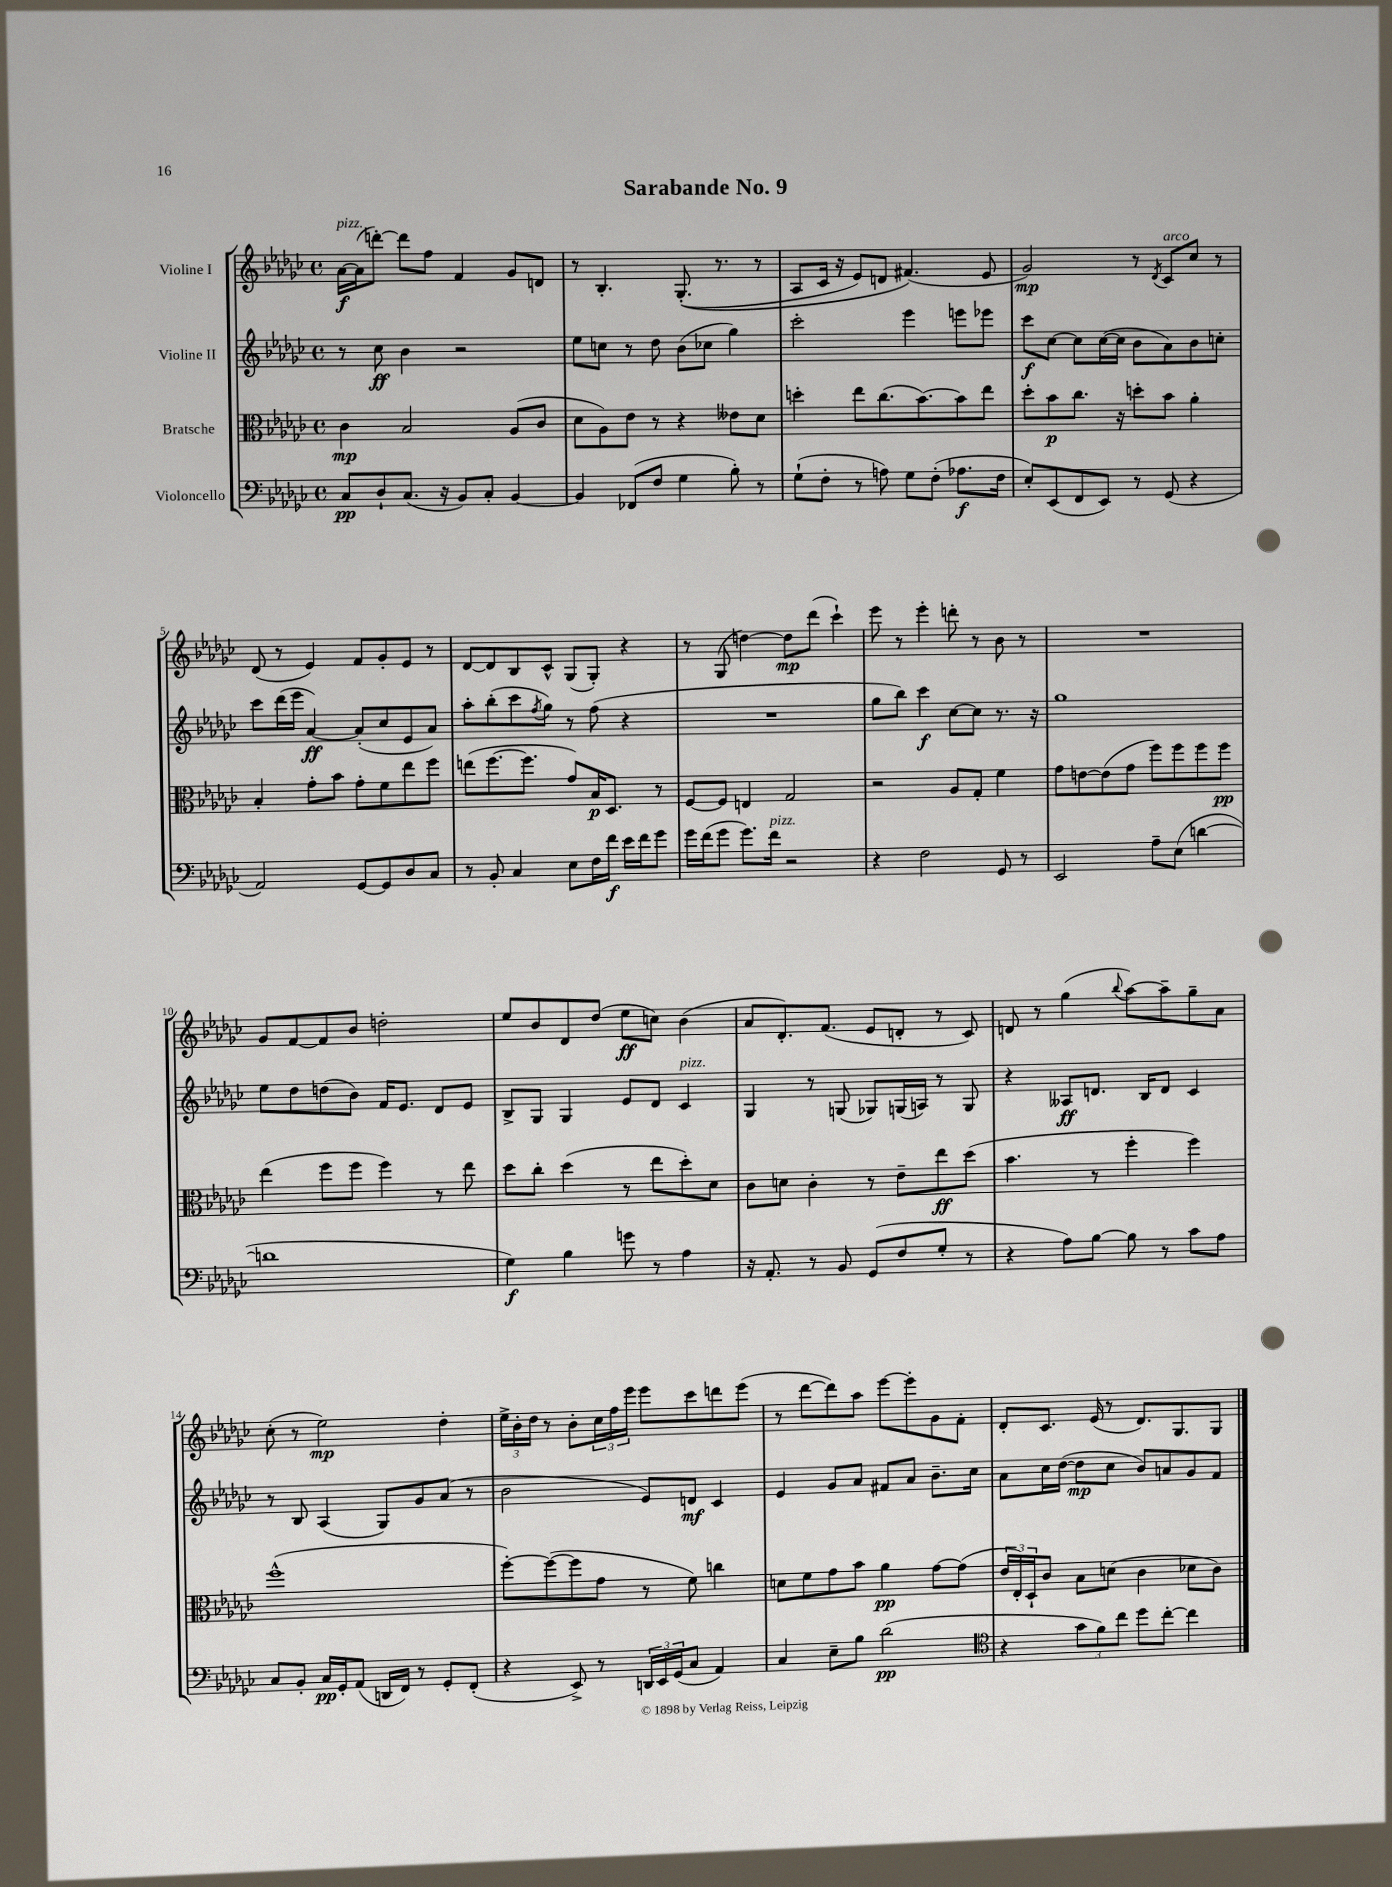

**kern	**kern	**kern	**kern
*staff4	*staff3	*staff2	*staff1
*clefF4	*clefC3	*clefG2	*clefG2
*k[b-e-a-d-g-c-]	*k[b-e-a-d-g-c-]	*k[b-e-a-d-g-c-]	*k[b-e-a-d-g-c-]
*M4/4	*M4/4	*M4/4	*M4/4
*met(c)	*met(c)	*met(c)	*met(c)
8C-	4c-	8r	[16a-
.	.	.	(16a-]
8D-`	.	8cc-	[8ddd')
(8.C-	2B-	4b-	8ddd]
.	.	.	8ff
16r	.	.	.
8BB-)	.	2r	4f
8C-'	.	.	.
[4BB-	(8A-	.	8g-
.	8c-	.	8d
=	=	=	=
4BB-]	8d-	8ee-	8r
.	8A-)	8cc	4.B-'
(8FF-	8e-	8r	.
8F	8r	8dd-	.
4G-	4r	(8b-	&((8.G-'
.	.	8cc-	.
.	.	.	8.r
8B-')	8e--	4gg-)	.
8r	8d-	.	8r
=	=	=	=
(8G-`	4dd'	2ccc-'	8A-
8F'	.	.	16c-
.	.	.	16r
8r	8ee-	.	8e-)
8A)	(8.cc-	.	8d
8G-	.	4eee-	(4.f#&)
.	[8.b-)	.	.
(8F'	.	.	.
8.A-	8b-]	8eee	.
.	8ee-	8eee-	8e-
16F	.	.	.
=	=	=	=
8E-')	8dd-'	8ccc-	2g-)
(8EE-	8b-	[8cc-	.
8FF	8.cc-	8cc-]	.
8EE-)	.	([16cc-	.
.	16r	16cc-]	.
8r	8dd'	8b-	8r
.	.	.	8qd-
(8GG-	8b-	8a-)	8c-
4r	4a-'	8b-	8cc-
.	.	8cc'	8r
=	=	=	=
2AA-)	4B-'	8ccc-	(8d-
.	.	(16ddd-	8r
.	.	16eee-	.
.	8g-'	[4a-)	4e-)
.	8b-	.	.
[8GG-	8g-'	(8a-']	8f
8GG-]	8f	8cc-	8g-'
8D-	8ee-	8e-	8e-
8C-	8ff	8a-)	8r
=	=	=	=
8r	(8ee	8aa-'	[8d-
8BB-'	[8.ff	(8bb-'	8d-]
4C-	.	8ccc-	8B-
.	8.ff]	.	.
.	.	8qff	.
.	.	8gg-)	8c-^^
8E-	8g-)	8r	(8G-
16F	16B-	(8ff	8G-')
16f	8.D-	.	.
16e-	.	4r	4r
16f	.	.	.
8g-	8r	.	.
=	=	=	=
16g-	[8F	1r	8r
(16f	.	.	.
8g-	8F]	.	(8G-
8.g-)	4E	.	[4dd)
16f	.	.	.
2r	2G-	.	8dd]
.	.	.	(8ddd-
.	.	.	4ccc-`)
=	=	=	=
4r	2r	8gg-	8eee-
.	.	8bb-)	8r
2F	.	4ccc-	4eee-'
.	8A-	[8cc-	8ddd'
.	8G-'	8cc-]	8r
8GG-	4f	8.r	8b-
8r	.	.	8r
.	.	16r	.
=	=	=	=
2EE-	8g-	1gg-	1r
.	[8e	.	.
.	(8e]	.	.
.	8g-	.	.
8A-~	8ff)	.	.
(8E-	8ff	.	.
[4d	8ff	.	.
.	8ff	.	.
=	=	=	=
1d]	(4ee-	8ee-	8g-
.	.	8dd-	[8f
.	8ff	(8dd	8f]
.	8ff	8b-)	8b-
.	4ff)	16f	2dd'
.	.	8.e-	.
.	8r	8d-	.
.	8ee-	8e-	.
=	=	=	=
4G-)	8dd-	8B-^	8ee-
.	8cc-'	8G-	8b-
4B-	(4dd-	4G-	8d-
.	.	.	(8dd-
8g	8r	8e-	8ee-
8r	8ee-	8d-	8cc)
4A-	8dd-')	4c-	(4b-
.	8d-	.	.
=	=	=	=
16r	8c-	4G-	8a-
8.AA-'	.	.	.
.	8d	.	8.d-')
8r	4c-'	8r	.
.	.	.	(8.f
8BB-	.	(8G	.
(8GG-	8r	8G-)	8e-
8F	8e-~	(16G	8d'
.	.	16A)	.
8G-'	8ee-	8r	8r
8r	(8dd-	8G	8c-)
=	=	=	=
4r	4.b-	4r	8d
.	.	.	8r
8A-)	.	8A--	(4gg-
[8B-	8r	8.d	.
.	.	.	8qqbb-
8B-]	4ff'	.	[8aa-)
.	.	16B-	.
8r	.	8d	8aa-~]
8c-	4ff)	4c-	8gg-~
8A-	.	.	8a-
=	=	=	=
8C-	(1ff^^	8r	(8cc-'
8BB-'	.	8B-	8r
16C-	.	(4A-	2ee-)
16GG-'	.	.	.
(8AA-	.	.	.
16DD	.	8G-)	.
16FF)	.	.	.
8r	.	8g-	.
8GG-'	.	(8a-	4dd-'
(8FF'	.	8r	.
=	=	=	=
4r	[8ff')	2b-	24ee-^
.	.	.	24b-'
.	.	.	24dd-
.	(8ff_	.	8r
8EE-^)	8ff]	.	8b-'
8r	8g-	.	24cc-
.	.	.	24ff
.	.	.	24eee-
24DD	8r	8e-)	8eee-
24EE-	.	.	.
(24GG-	.	.	.
8C-	8f)	8d	8ccc-
4AA-)	4cc	4c-	8ddd
.	.	.	(8eee-
=	=	=	=
4C-	8d	4e-	8r
.	8f	.	[8ddd-
8E-~	8g-	8g-	8ddd-])
8B-	8b-	8a-	8aa-
(2d-	4a-	8f#	[8eee-
.	.	8a-	8eee-']
.	[8g-	8.b-~	8g-
.	(8g-]	.	8f'
.	.	16cc-	.
=	=	=	=
*clefC4	*	*	*
4r	24e-	8a-	8d-'
.	24E-')	.	.
.	24D-`	.	.
.	8c-	16cc-	8.c-
.	.	([16dd-	.
12g-	8B-	8dd-]	.
.	.	.	(16e-
12f)	.	.	.
.	(8d	8cc-	8r
12cc-	.	.	.
8dd-	4c-	8b-)	8.d-)
[8cc-'	.	8a	.
.	.	.	8.G-
4cc-]	8d-	8g-	.
.	8c-)	8f	8G-
==	==	==	==
*-	*-	*-	*-
